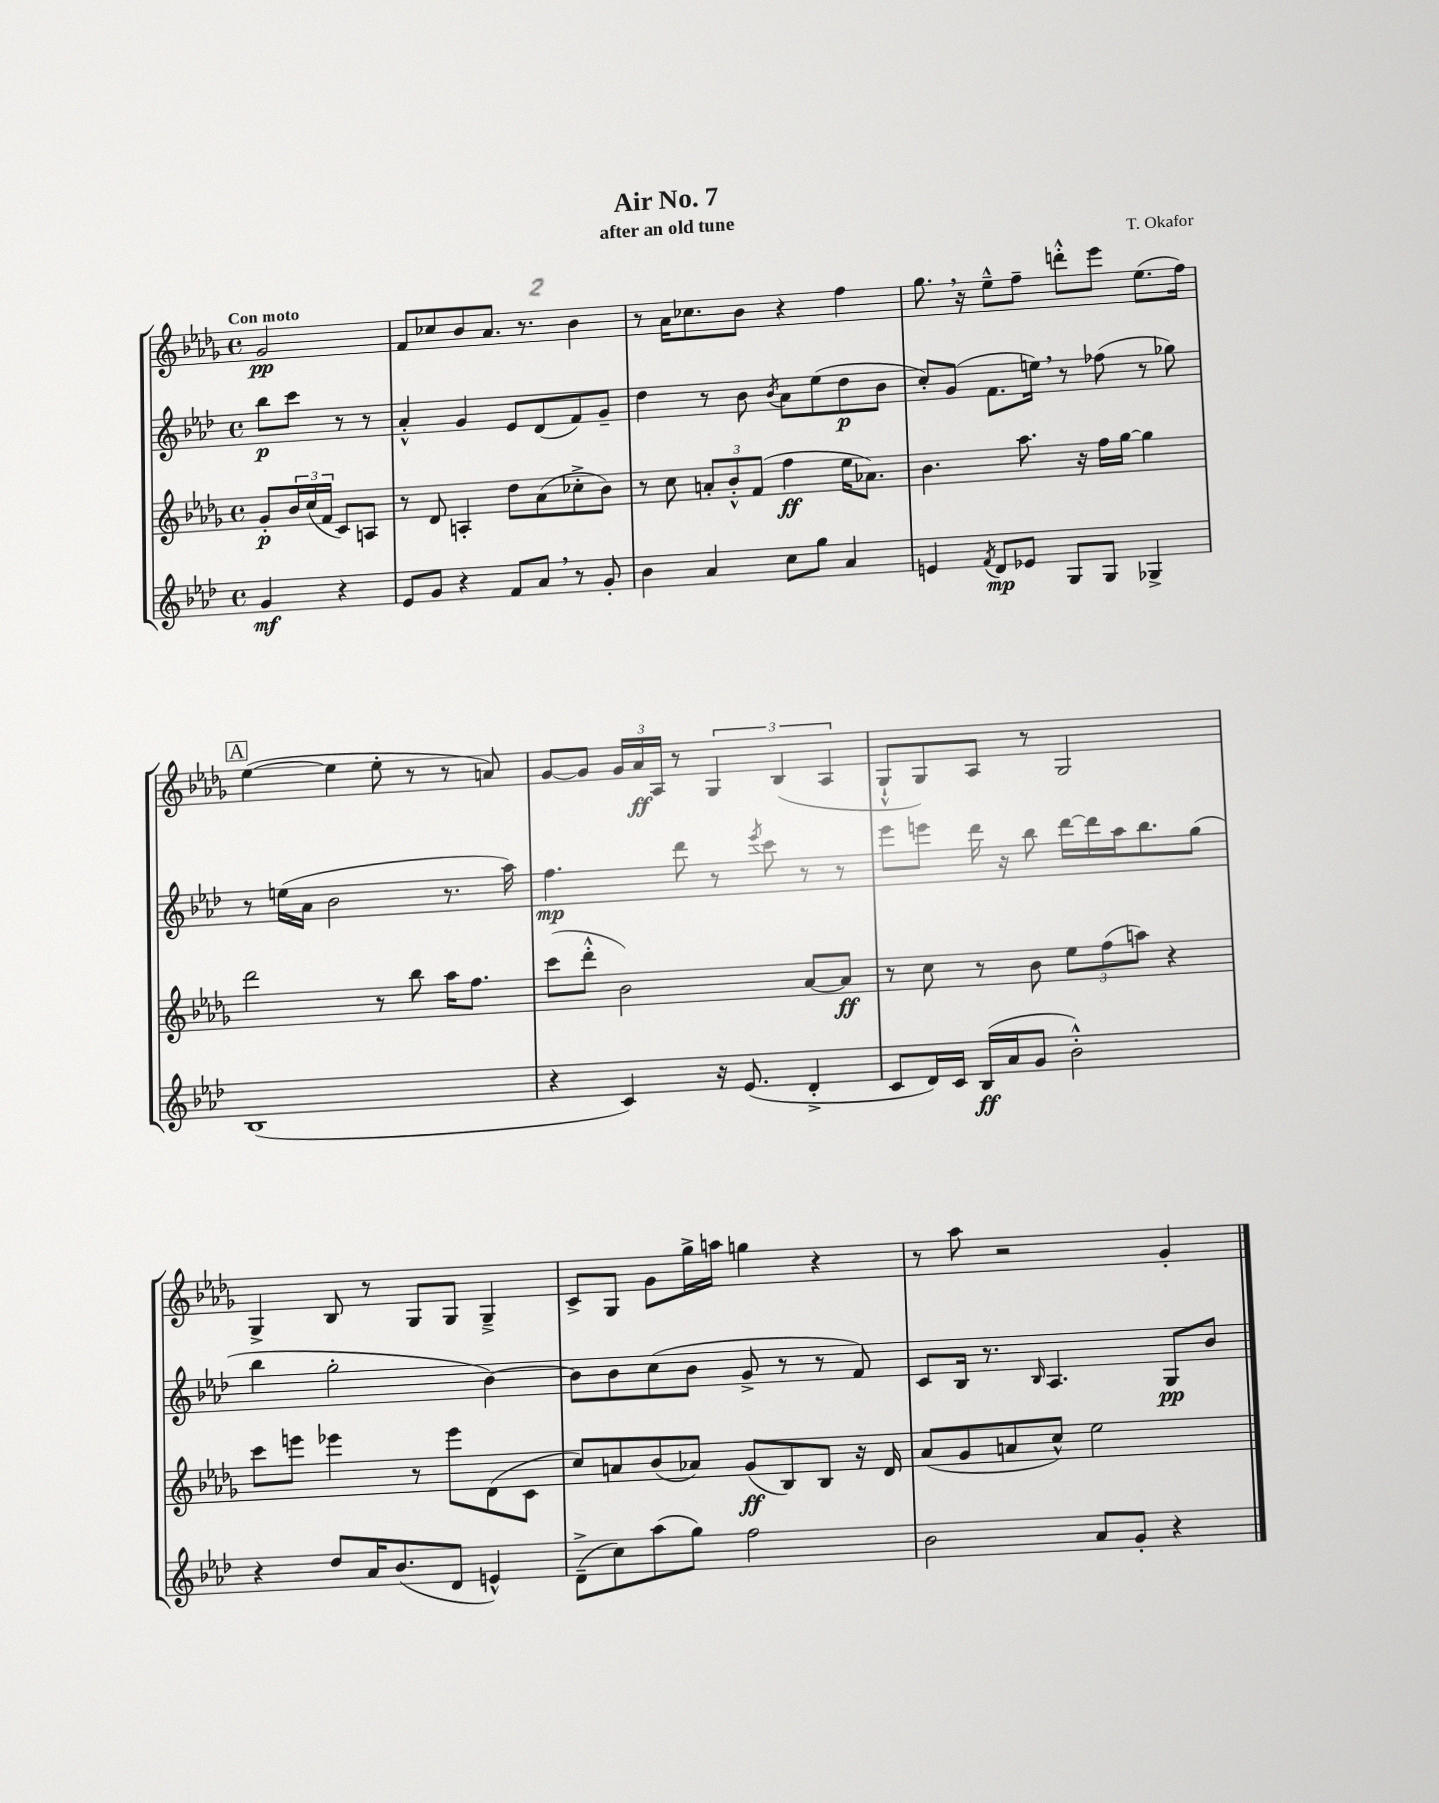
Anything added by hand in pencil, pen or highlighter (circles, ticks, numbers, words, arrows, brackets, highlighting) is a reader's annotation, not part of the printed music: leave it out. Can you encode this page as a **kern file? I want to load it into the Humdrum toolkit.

**kern	**dynam	**kern	**dynam	**kern	**dynam	**kern	**dynam
*part4	*part4	*part3	*part3	*part2	*part2	*part1	*part1
*staff4	*staff4	*staff3	*staff3	*staff2	*staff2	*staff1	*staff1
*clefG2	*	*clefG2	*	*clefG2	*	*clefG2	*
*k[b-e-a-d-]	*	*k[b-e-a-d-g-]	*	*k[b-e-a-d-]	*	*k[b-e-a-d-g-]	*
*M4/4	*	*M4/4	*	*M4/4	*	*M4/4	*
*met(c)	*	*met(c)	*	*met(c)	*	*met(c)	*
=	=	=	=	=	=	=	=
!	!	!	!	!	!	!LO:TX:a:B:t=Con moto	!
4g/	mf	8g-'/L	p	8bb-\L	p	2g-/	pp
.	.	24b-/L	.	8ccc\J	.	.	.
.	.	(24cc/	.	.	.	.	.
.	.	24f/JJ	.	.	.	.	.
4r	.	8c/L)	.	8r	.	.	.
.	.	8An/J	.	8r	.	.	.
=1	=1	=1	=1	=1	=1	=1	=1
8e-/L	.	8r	.	4a-'^^/	.	8f/L	.
8g/J	.	8d-/	.	.	.	8cc-X/	.
4r	.	4An'/	.	4g/	.	8b-/	.
.	.	.	.	.	.	8.a-/J	.
8f/L	.	8dd-\L	.	8e-/L	.	.	.
.	.	.	.	.	.	8.r	.
8a-,/J	.	(8a-\	.	(8d-/	.	.	.
8r	.	8cc-X'^\	.	8f/)	.	4b-\	.
8g'/	.	8b-\J)	.	8g~/J	.	.	.
=2	=2	=2	=2	=2	=2	=2	=2
4b-\	.	8r	.	4dd-\	.	8r	.
.	.	8cc\	.	.	.	16a-\KL	.
.	.	.	.	.	.	8.cc-X\	.
4a-/	.	12an'/L	.	8r	.	.	.
.	.	12b-'^^/	.	.	.	.	.
.	.	.	.	8b-\	.	8b-\J	.
.	.	(12f/J	.	.	.	.	.
.	.	.	.	8qb-/	.	.	.
8cc\L	.	4ff\	ff	8a-\L	.	4r	.
8gg\J	.	.	.	(8ee-\	.	.	.
4a-/	.	16ee-\KL	.	8dd-\	p	4ff\	.
.	.	8.a-X\J)	.	.	.	.	.
.	.	.	.	8b-\J	.	.	.
=3	=3	=3	=3	=3	=3	=3	=3
4en/	.	4.b-\	.	8cc'/L)	.	8.gg-,\	.
.	.	.	.	(8g/J	.	.	.
.	.	.	.	.	.	16r	.
8qf/	.	.	.	.	.	.	.
8d-/L	mp	.	.	8.f\L	.	8ee-~^^\L	.
8e-X/J	.	8.aa-\	.	.	.	8ff~\J	.
.	.	.	.	16een,\Jk)	.	.	.
8G/L	.	.	.	8r	.	8dddn'^^\L	.
.	.	16r	.	.	.	.	.
8G/J	.	16ff\LL	.	(8ff-X\	.	8eee-\J	.
.	.	[16gg-\JJ	.	.	.	.	.
4G-X^/	.	4gg-\]	.	8r	.	(8.ee-\L	.
.	.	.	.	8gg-X\)	.	.	.
.	.	.	.	.	.	16ff\Jk)	.
!!LO:LB:g=z
!!LO:REH:place=s1:t=A
=4	=4	=4	=4	=4	=4	=4	=4
(1B-	.	2ddd-\	.	8r	.	([4ee-\	.
.	.	.	.	(16een\LL	.	.	.
.	.	.	.	16a-\JJ	.	.	.
.	.	.	.	2b-\	.	4ee-\]	.
.	.	8r	.	.	.	8ee-'\	.
.	.	8bb-\	.	.	.	8r	.
.	.	16aa-\KL	.	8.r	.	8r	.
.	.	8.ff\J	.	.	.	.	.
.	.	.	.	.	.	8an/)	.
.	.	.	.	16aa-\)	.	.	.
=5	=5	=5	=5	=5	=5	=5	=5
4r	.	(8ccc\L	.	4.ff\	mp	[8g-/L	.
.	.	8ddd-'^^\J	.	.	.	8g-/J]	.
4c/)	.	2b-\)	.	.	.	24g-/LL	.
.	.	.	.	.	.	24a-/	ff
.	.	.	.	.	.	24A-/JJ	.
.	.	.	.	8ddd-\	.	8r	.
16r	.	.	.	8r	.	6G-/	.
(8.e-/	.	.	.	.	.	.	.
.	.	.	.	8qeee-/	.	.	.
.	.	.	.	8ccc\	.	.	.
.	.	.	.	.	.	(6B-/	.
4d-'^/	.	[8a-/L	.	8r	.	.	.
.	.	.	.	.	.	6A-/	.
.	.	8a-/J]	ff	8r	.	.	.
=6	=6	=6	=6	=6	=6	=6	=6
8c/L	.	8r	.	8eee-\L	.	8G-`^^/L	.
16d-/L)	.	8cc\	.	8eeen\J	.	8G-/)	.
16c/JJ	.	.	.	.	.	.	.
(16B-/LL	ff	8r	.	16ddd-\	.	8A-/J	.
16a-/J	.	.	.	16r	.	.	.
8g/J	.	8b-\	.	8bb-\	.	8r	.
2b-'^^\)	.	12ee-\L	.	[16ddd-\LL	.	2G-/	.
.	.	.	.	16ddd-\]	.	.	.
.	.	(12ff\	.	.	.	.	.
.	.	.	.	16aa-\J	.	.	.
.	.	12aan\J)	.	.	.	.	.
.	.	.	.	8.bb-\	.	.	.
.	.	4r	.	.	.	.	.
.	.	.	.	(8gg\J	.	.	.
!!LO:LB:g=z
=7	=7	=7	=7	=7	=7	=7	=7
4r	.	8ccc\L	.	4bb-\	.	4G-^/	.
.	.	8eeen\J	.	.	.	.	.
8dd-/L	.	4eee-X\	.	2gg'\	.	8B-/	.
16a-/K	.	.	.	.	.	8r	.
(8.b-/	.	.	.	.	.	.	.
.	.	8r	.	.	.	8G-/L	.
8d-/J	.	8eee-\L	.	.	.	8G-/J	.
4en^^/)	.	(8d-\	.	[4b-\)	.	4G-~^/	.
.	.	8c\J	.	.	.	.	.
=8	=8	=8	=8	=8	=8	=8	=8
(8d-~^\L	.	8cc/L)	.	8b-\L]	.	8c^/L	.
8cc\)	.	8an/	.	8b-\	.	8G-/J	.
(8aa-\	.	(8b-/	.	(8cc\	.	8g-\L	.
8gg\J)	.	8a-X/J)	.	8b-\J	.	16gg-^\L	.
.	.	.	.	.	.	16aan\JJ	.
2ff\	.	(8g-/L	ff	8g^/	.	4ggn\	.
.	.	8B-/)	.	8r	.	.	.
.	.	8B-/J	.	8r	.	4r	.
.	.	16r	.	8f/)	.	.	.
.	.	16d-/	.	.	.	.	.
=9	=9	=9	=9	=9	=9	=9	=9
2b-\	.	(8a-/L	.	8c/L	.	8r	.
.	.	8g-/	.	16B-/Jk	.	8aa-\	.
.	.	.	.	8.r	.	.	.
.	.	8an/	.	.	.	2r	.
.	.	.	.	16qqB-/	.	.	.
.	.	8cc^^/J)	.	4.A-/	.	.	.
8a-/L	.	2ee-\	.	.	.	.	.
8g'/J	.	.	.	.	.	.	.
4r	.	.	.	8G/L	pp	4g-'/	.
.	.	.	.	8b-/J	.	.	.
==	==	==	==	==	==	==	==
*-	*-	*-	*-	*-	*-	*-	*-
